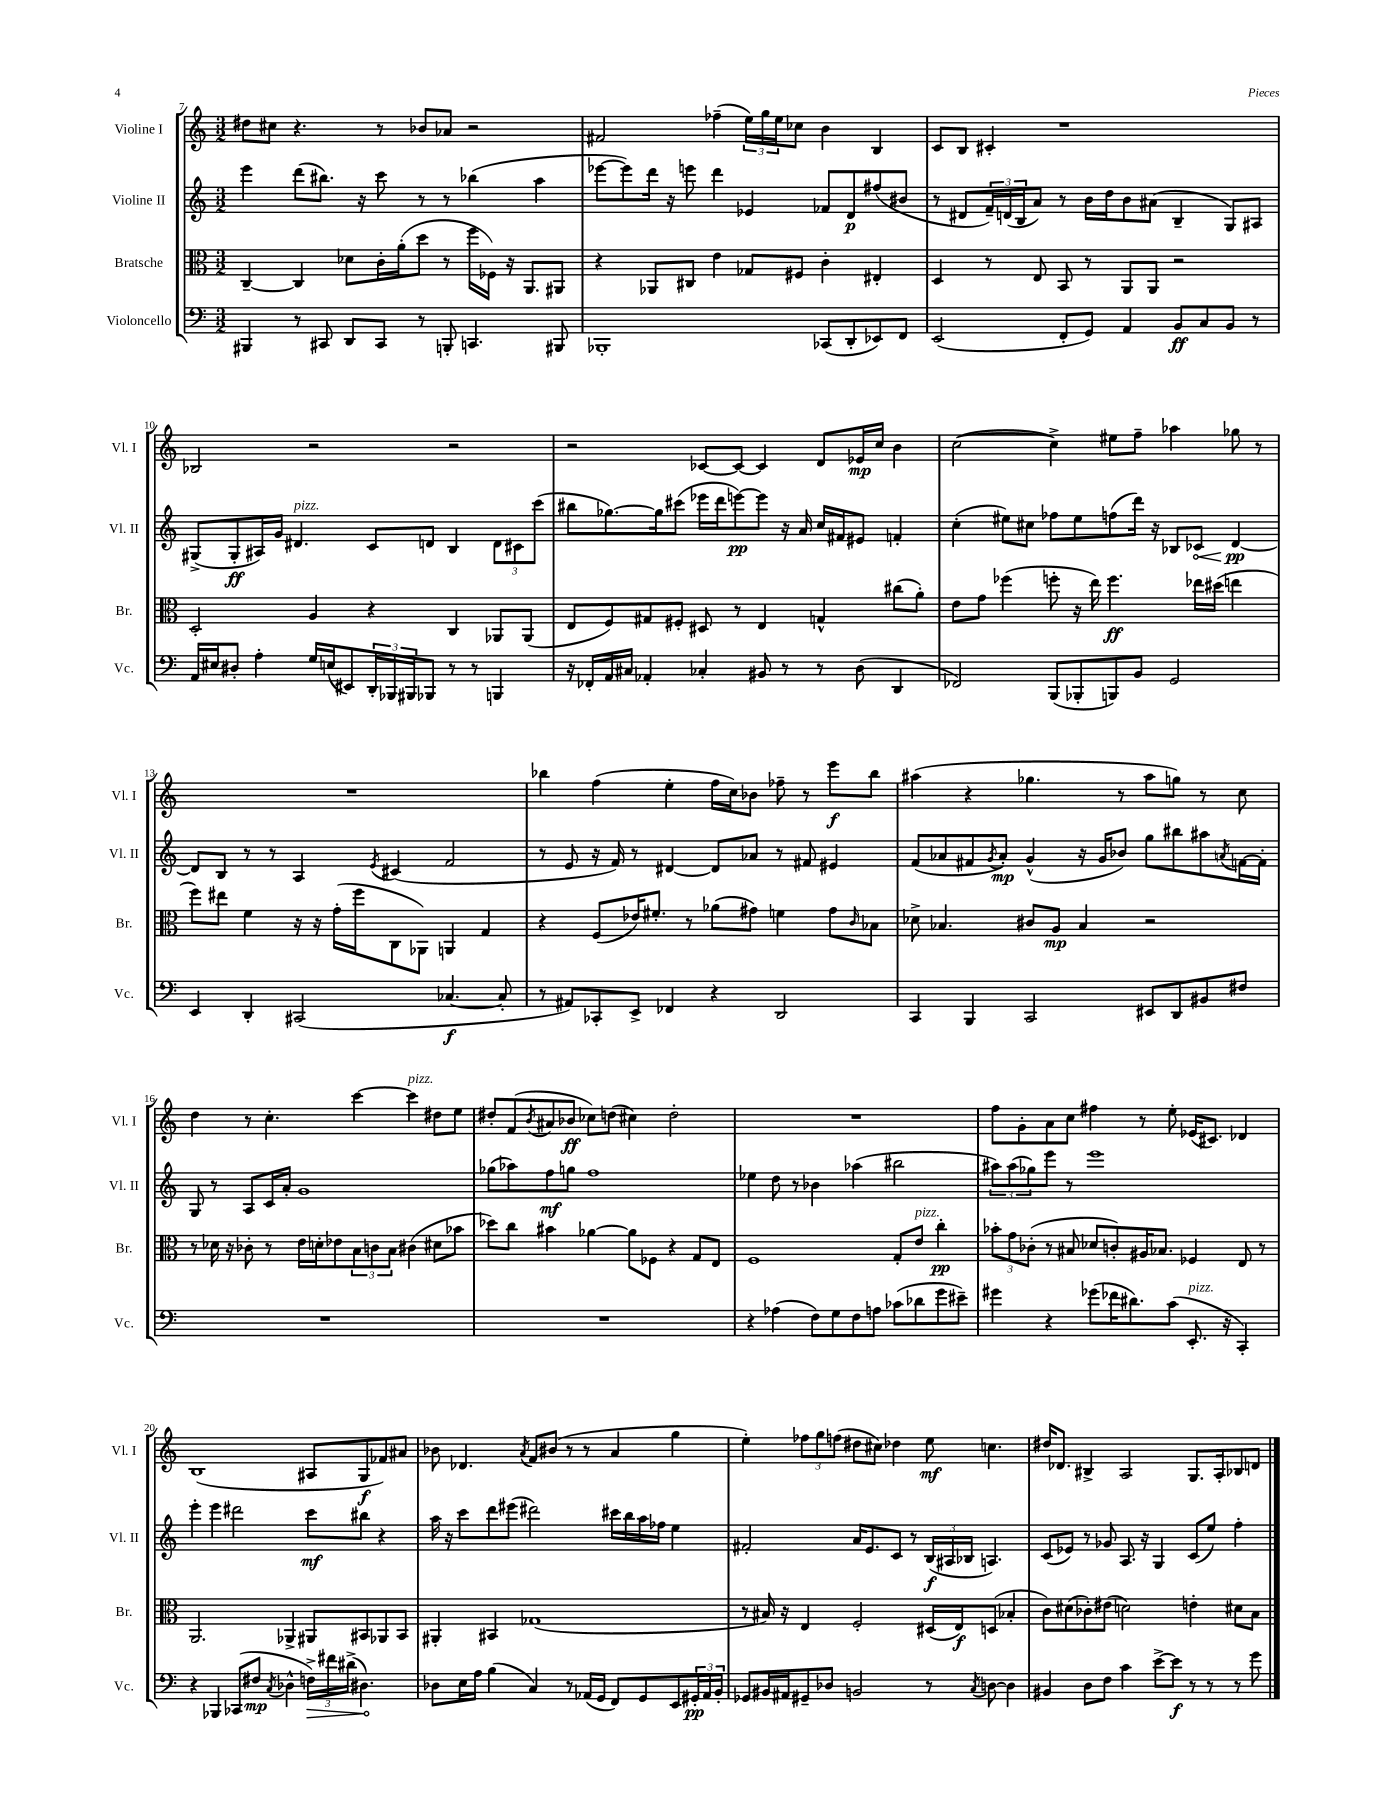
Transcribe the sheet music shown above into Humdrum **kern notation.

**kern	**dynam	**kern	**dynam	**kern	**dynam	**kern	**dynam
*part4	*part4	*part3	*part3	*part2	*part2	*part1	*part1
*staff4	*staff4	*staff3	*staff3	*staff2	*staff2	*staff1	*staff1
*I"Violoncello	*	*I"Bratsche	*	*I"Violine II	*	*I"Violine I	*
*I'Vc.	*	*I'Br.	*	*I'Vl. II	*	*I'Vl. I	*
*clefF4	*	*clefC3	*	*clefG2	*	*clefG2	*
*k[]	*	*k[]	*	*k[]	*	*k[]	*
*M3/2	*	*M3/2	*	*M3/2	*	*M3/2	*
=7	=7	=7	=7	=7	=7	=7	=7
4BBB#X/	.	[4C~/	.	4eee\	.	8dd#X\L	.
.	.	.	.	.	.	8cc#X\J	.
8r	.	4C/]	.	(8ddd\L	.	4.r	.
8CC#X/	.	.	.	8.bb#X\J)	.	.	.
8DD/L	.	8d-X\L	.	.	.	.	.
.	.	.	.	16r	.	.	.
8CC#/J	.	16c'\L	.	8ccc\	.	8r	.
.	.	(16a'\J	.	.	.	.	.
8r	.	8dd\J	.	8r	.	8b-X/L	.
8BBBn'/	.	8r	.	8r	.	8a-X/J	.
4.CCn/	.	16ff\LL	.	(4bb-X\	.	2r	.
.	.	16F-X\JJ)	.	.	.	.	.
.	.	16r	.	.	.	.	.
.	.	8.AA/L	.	.	.	.	.
.	.	.	.	4aa\	.	.	.
8BBB#X/	.	8AA#X/J	.	.	.	.	.
=8	=8	=8	=8	=8	=8	=8	=8
1BBB-X'	.	4r	.	[8eee-X\L	.	2f#X/	.
.	.	.	.	8eee-\])	.	.	.
.	.	8AA-X/L	.	16ddd\Jk	.	.	.
.	.	.	.	16r	.	.	.
.	.	8C#X/J	.	8eeen\	.	.	.
.	.	4e\	.	4ddd\	.	(4ff-X~\	.
.	.	8G-X/L	.	4e-X/	.	24ee\LL)	.
.	.	.	.	.	.	24gg\	.
.	.	.	.	.	.	24ee\J	.
.	.	8F#X/J	.	.	.	8cc-X\J	.
(8CC-X/L	.	4c'\	.	8f-X/L	.	4b\	.
8DD'/	.	.	.	8d/	p	.	.
8EE-X/)	.	4E#X'/	.	(8ff#X/	.	4B/	.
8FF/J	.	.	.	8b#X/J	.	.	.
=9	=9	=9	=9	=9	=9	=9	=9
(2EE/	.	4D/	.	8r	.	8c/L	.
.	.	.	.	8d#X/L	.	8B/J	.
.	.	8r	.	24f~/L)	.	4c#X'/	.
.	.	.	.	(24dn/	.	.	.
.	.	.	.	24B/J	.	.	.
.	.	8E/	.	8a/J)	.	.	.
8FF'/L	.	8BB/	.	8r	.	1r	.
8GG/J)	.	8r	.	16b\LL	.	.	.
.	.	.	.	16dd\J	.	.	.
4AA/	.	8AA/L	.	8b\	.	.	.
.	.	8AA/J	.	(8a#X\J	.	.	.
8BB/L	ff	2r	.	4B~/	.	.	.
8C/	.	.	.	.	.	.	.
8BB/J	.	.	.	8G/L)	.	.	.
8r	.	.	.	8A#X/J	.	.	.
!!LO:LB:g=z
=10	=10	=10	=10	=10	=10	=10	=10
16AA/LL	.	2D'/	.	(8G#X^/L	.	2B-X/	.
16E#X/J	.	.	.	.	.	.	.
8D#X'/J	.	.	.	8G#'/	ff	.	.
4A'\	.	.	.	16A#X/L)	.	.	.
.	.	.	.	16g/JJ	.	.	.
!	!	!	!	!LO:TX:a:i:t=pizz.	!	!	!
.	.	.	.	4.d#X/	.	.	.
16G/LL	.	4A/	.	.	.	2r	.
(16En/J	.	.	.	.	.	.	.
8EE#X/)	.	.	.	.	.	.	.
24DD'/L	.	4r	.	8c/L	.	.	.
24BBB-X/	.	.	.	.	.	.	.
24BBB#X/J	.	.	.	.	.	.	.
8BBB-X/J	.	.	.	8dn/J	.	.	.
8r	.	4C/	.	4B/	.	2r	.
8r	.	.	.	.	.	.	.
4BBBn/	.	8AA-X/L	.	12d\L	.	.	.
.	.	.	.	12c#X\	.	.	.
.	.	(8AA-/J	.	.	.	.	.
.	.	.	.	(12ccc\J	.	.	.
=11	=11	=11	=11	=11	=11	=11	=11
16r	.	8E/L	.	8bb#X\L	.	2r	.
16FF-X'/LL	.	.	.	.	.	.	.
16AA/	.	8F/)	.	[8.gg-X\)	.	.	.
16C#X/JJ	.	.	.	.	.	.	.
4AA-X'/	.	8G#X/	.	.	.	.	.
.	.	.	.	16gg-\k]	.	.	.
.	.	8F#X'/J	.	(8ccc#X\J	.	.	.
4C-X'/	.	8D#X/	.	16eee-X\LL	.	[8c-X/L	.
.	.	.	.	16ddd\J	.	.	.
.	.	8r	.	[8eeen\)	pp	8c-/J_	.
8BB#X/	.	4E/	.	8eee\J]	.	4c-/]	.
8r	.	.	.	16r	.	.	.
.	.	.	.	16a/	.	.	.
8r	.	4Gn^^/	.	16cc/LL	.	8d/L	.
.	.	.	.	16f#X/J	.	.	.
(8D\	.	.	.	8e#X/J	.	16e-X/L	mp
.	.	.	.	.	.	16cc/JJ	.
4DD/	.	(8cc#X\L	.	4fn'/	.	4b\	.
.	.	8a'\J)	.	.	.	.	.
=12	=12	=12	=12	=12	=12	=12	=12
2FF-X/)	.	8e\L	.	(4cc'\	.	([2cc\	.
.	.	8g\J	.	.	.	.	.
.	.	(4ff-X\	.	8ee#X\L)	.	.	.
.	.	.	.	8cc#X\J	.	.	.
(8BBB/L	.	8ffn'\	.	8ff-X\L	.	4cc^\])	.
8BBB-X'/	.	16r	.	8ee#\	.	.	.
.	.	16ee\)	.	.	.	.	.
8BBBn/)	.	4.ff\	ff	(8ffn\	.	8ee#X\L	.
8BB/J	.	.	.	16ddd\Jk)	.	8ff~\J	.
.	.	.	.	16r	.	.	.
2GG/	.	.	.	8B-X/L	.	4aa-X\	.
!	!	!	!	!	!LO:HP:b	!	!
.	.	16ee-X\LL	.	8c-X/J	<	.	.
.	.	(16dd#X\JJ	.	.	.	.	.
.	.	4een\	.	[4d/	pp	8gg-X\	.
.	.	.	.	.	.	8r	.
.	.	.	.	.	[	.	.
!!LO:LB:g=z
=13	=13	=13	=13	=13	=13	=13	=13
4EE/	.	8ff\L)	.	8d/L]	.	1.r	.
.	.	8ee#X\J	.	8B/J	.	.	.
4DD'/	.	4f\	.	8r	.	.	.
.	.	.	.	8r	.	.	.
(2CC#X/	.	16r	.	4A/	.	.	.
.	.	16r	.	.	.	.	.
.	.	(16g'\LL	.	.	.	.	.
.	.	16ff\J	.	.	.	.	.
.	.	.	.	8qe/	.	.	.
.	.	8C\	.	(4c#X/	.	.	.
.	.	8AA-X\J)	.	.	.	.	.
[4.C-X/	f	4AAn/	.	2f/	.	.	.
.	.	4G/	.	.	.	.	.
8C-'/]	.	.	.	.	.	.	.
=14	=14	=14	=14	=14	=14	=14	=14
8r	.	4r	.	8r	.	4bb-X\	.
8AA#X/L)	.	.	.	8e/	.	.	.
8CC-X'/	.	(8F/L	.	16r	.	(4ff\	.
.	.	.	.	16f/)	.	.	.
8EE^/J	.	16e-X/K)	.	8r	.	.	.
.	.	8.f#X'/J	.	.	.	.	.
4FF-X/	.	.	.	[4d#X/	.	4ee'\	.
.	.	8r	.	.	.	.	.
4r	.	(8a-X\L	.	8d#/L]	.	16ff\LL	.
.	.	.	.	.	.	16cc\J)	.
.	.	8g#X\J)	.	8a-X/J	.	8b-X\J	.
2DD/	.	4fn\	.	8r	.	8ff-X~\	.
.	.	.	.	8f#X/	.	8r	.
.	.	8g#\L	.	4e#X/	.	8eee\L	f
.	.	16qqc/	.	.	.	.	.
.	.	8B-X\J	.	.	.	8bb-\J	.
=15	=15	=15	=15	=15	=15	=15	=15
4CC/	.	8d-X^\	.	(8f/L	.	(4aa#X\	.
.	.	4.B-X/	.	8a-X/	.	.	.
4BBB/	.	.	.	8f#X/	.	4r	.
.	.	.	.	8qg/	.	.	.
.	.	.	.	8a-'/J)	mp	.	.
2CC/	.	8c#X/L	.	(4g^^/	.	4.gg-X\	.
.	.	8A/J	mp	.	.	.	.
.	.	4B-/	.	16r	.	.	.
.	.	.	.	16g/KL	.	.	.
.	.	.	.	8b-X/J)	.	8r	.
8EE#X/L	.	2r	.	8gg\L	.	8aa#\L	.
8DD/	.	.	.	8bb#X\	.	8ggn\J)	.
8BB#X/	.	.	.	8aa#X\	.	8r	.
.	.	.	.	8qan/	.	.	.
8F#X/J	.	.	.	[16fn\L	.	8cc\	.
.	.	.	.	16f'\JJ]	.	.	.
!!LO:LB:g=z
=16	=16	=16	=16	=16	=16	=16	=16
1.r	.	8r	.	8G/	.	4dd\	.
.	.	16d-X\	.	8r	.	.	.
.	.	16r	.	.	.	.	.
.	.	8c-X'\	.	8A/L	.	8r	.
.	.	8r	.	16c/L	.	4.cc'\	.
.	.	.	.	16a'/JJ	.	.	.
.	.	16e\LL	.	1g	.	.	.
.	.	16dn'\J	.	.	.	.	.
.	.	8e-X\	.	.	.	.	.
.	.	12B\	.	.	.	[4ccc\	.
.	.	12cn\	.	.	.	.	.
.	.	12B\J	.	.	.	.	.
!	!	!	!	!	!	!LO:TX:a:i:t=pizz.	!
.	.	(4c#X\	.	.	.	4ccc\]	.
.	.	8d#X\L	.	.	.	8dd#X\L	.
.	.	8b-X\J	.	.	.	8ee\J	.
=17	=17	=17	=17	=17	=17	=17	=17
1.r	.	8dd-X\L)	.	(8gg-X\L	.	8dd#X'/L	.
.	.	8cc\J	.	8aa-X\)	.	(8f/	.
.	.	.	.	.	.	8qb/	.
.	.	4b#X\	.	8ff\	mf	8a#X/	.
.	.	.	.	8ggn\J	.	8b-X/J	ff
.	.	[4a-X\	.	1ff	.	8cc-X\L)	.
.	.	.	.	.	.	(8ddn\J	.
.	.	8a-\L]	.	.	.	4cc#X\)	.
.	.	8F-X\J	.	.	.	.	.
.	.	4r	.	.	.	2dd'\	.
.	.	8G/L	.	.	.	.	.
.	.	8E/J	.	.	.	.	.
=18	=18	=18	=18	=18	=18	=18	=18
4r	.	1F	.	4ee-X\	.	1.r	.
(4A-X\	.	.	.	8dd\	.	.	.
.	.	.	.	8r	.	.	.
8F\L)	.	.	.	4b-X\	.	.	.
8G\	.	.	.	.	.	.	.
8F\	.	.	.	(4aa-X\	.	.	.
8An\J	.	.	.	.	.	.	.
(8c-X\L	.	8G'/L	.	2bb#X\	.	.	.
!	!	!LO:TX:a:i:t=pizz.	!	!	!	!	!
8d-X\	.	8e/J	.	.	.	.	.
8g\	.	4cc'\	pp	.	.	.	.
8e#X~\J)	.	.	.	.	.	.	.
=19	=19	=19	=19	=19	=19	=19	=19
4g#X\	.	12b-X'\L	.	12aa#X\L)	.	8ff\L	.
.	.	12g\	.	(12aa#\	.	.	.
.	.	.	.	.	.	8g'\	.
.	.	(12c-X'\J	.	12gg-X\)	.	.	.
4r	.	8r	.	8eee\J	.	8a\	.
.	.	8B#X/	.	8r	.	8cc\J	.
(8g-X\L	.	8d-X/L	.	1eee	.	4ff#X\	.
16f-X\K	.	8cn'/)	.	.	.	.	.
8.d#X\)	.	.	.	.	.	.	.
.	.	16A#X/K	.	.	.	8r	.
.	.	8.B-X/J	.	.	.	.	.
(8c\J	.	.	.	.	.	8ee'\	.
!LO:TX:a:i:t=pizz.	!	!	!	!	!	!	!
8.EE'/	.	4F-X/	.	.	.	(16e-X/KL	.
.	.	.	.	.	.	8.c#X/J)	.
16r	.	.	.	.	.	.	.
4CC'/)	.	8E/	.	.	.	4d-X/	.
.	.	8r	.	.	.	.	.
!!LO:LB:g=z
=20	=20	=20	=20	=20	=20	=20	=20
4r	.	2.AA/	.	4eee'\	.	(1B	.
4BBB-X/	.	.	.	4eee\	.	.	.
(8CC-X/L	.	.	.	2ddd#X\	.	.	.
8F#X/J	mp	.	.	.	.	.	.
8qC/	.	.	.	.	.	.	.
4D-X^^\	.	4AA-X^/	.	.	.	.	.
!	!LO:HP:b	!	!	!	!	!	!
24Fn^\LL)	>	8AA#X/L	.	8ccc\L	mf	8A#X/L	.
24f#X\	.	.	.	.	.	.	.
(24d#X^\JJ	.	.	.	.	.	.	.
4.D#X\)	.	8BB#X/	.	8bb#X\J	.	8G/	f
.	.	8AA-X/	.	4r	.	8f-X/)	.
.	.	8BB#/J	.	.	.	8a#X/J	.
.	]	.	.	.	.	.	.
=21	=21	=21	=21	=21	=21	=21	=21
8D-X\L	.	4AA#X'/	.	16aa\	.	8b-X\	.
.	.	.	.	16r	.	.	.
16E\L	.	.	.	8ccc\L	.	4.d-X/	.
16A\JJ	.	.	.	.	.	.	.
(4B\	.	4BB#X/	.	8ddd\	.	.	.
.	.	.	.	(8eee#X\J	.	.	.
.	.	.	.	.	.	8qa/	.
4C/)	.	(1G-X	.	2ddd#X\)	.	8f/L	.
.	.	.	.	.	.	(8b#X/J	.
8r	.	.	.	.	.	8r	.
(16AA-X/LL	.	.	.	.	.	8r	.
16GG/JJ	.	.	.	.	.	.	.
8FF/L)	.	.	.	16ccc#X\LL	.	4a/	.
.	.	.	.	16bb\	.	.	.
8GG/	.	.	.	16aa\	.	.	.
.	.	.	.	16ff-X\JJ	.	.	.
8EE/	.	.	.	4ee\	.	4gg\	.
24GG#X'/L	pp	.	.	.	.	.	.
24AA-/	.	.	.	.	.	.	.
24BB'/JJ	.	.	.	.	.	.	.
=22	=22	=22	=22	=22	=22	=22	=22
8GG-X/L	.	8r	.	2f#X'/	.	4ee'\)	.
16BB#X/L	.	16B#X/)	.	.	.	.	.
16AA#X/J	.	16r	.	.	.	.	.
8GG#X~/	.	4E/	.	.	.	12ff-X\L	.
.	.	.	.	.	.	12gg\	.
8D-X/J	.	.	.	.	.	.	.
.	.	.	.	.	.	(12ffn\J	.
2BBn/	.	2F'/	.	16a/KL	.	8dd#X\L	.
.	.	.	.	8.e/	.	.	.
.	.	.	.	.	.	8cc#X\J)	.
.	.	.	.	8c/J	.	4dd-X\	.
.	.	.	.	8r	.	.	.
8r	.	(16D#X/LL	.	(24B/LL	f	8ee\	mf
.	.	.	.	24A#X/	.	.	.
.	.	16E/J)	f	.	.	.	.
.	.	.	.	24B-X/JJ	.	.	.
8qC/	.	.	.	.	.	.	.
[8Dn\	.	(8Dn/J	.	4.An/)	.	4.ccn\	.
4D\]	.	4B-X'/	.	.	.	.	.
=23	=23	=23	=23	=23	=23	=23	=23
4BB#X/	.	8c\L)	.	(8c/L	.	16dd#X/KL	.
.	.	.	.	.	.	8.d-X/J	.
.	.	(8d#X\	.	8e-X/J)	.	.	.
8D\L	.	8c-X'\)	.	8r	.	4B#X^/	.
8F\J	.	(8e#X\J	.	8g-X/	.	.	.
4c\	.	2dn\)	.	8.A/	.	2A/	.
.	.	.	.	16r	.	.	.
[8e^\L	.	.	.	4G/	.	.	.
8e\J]	f	.	.	.	.	.	.
8r	.	4en'\	.	(8c/L	.	8.G/L	.
8r	.	.	.	8ee/J)	.	.	.
.	.	.	.	.	.	16A'/k	.
8r	.	8d#X\L	.	4ff'\	.	8B-X/	.
8g\	.	8B\J	.	.	.	8dn/J	.
==	==	==	==	==	==	==	==
*-	*-	*-	*-	*-	*-	*-	*-
